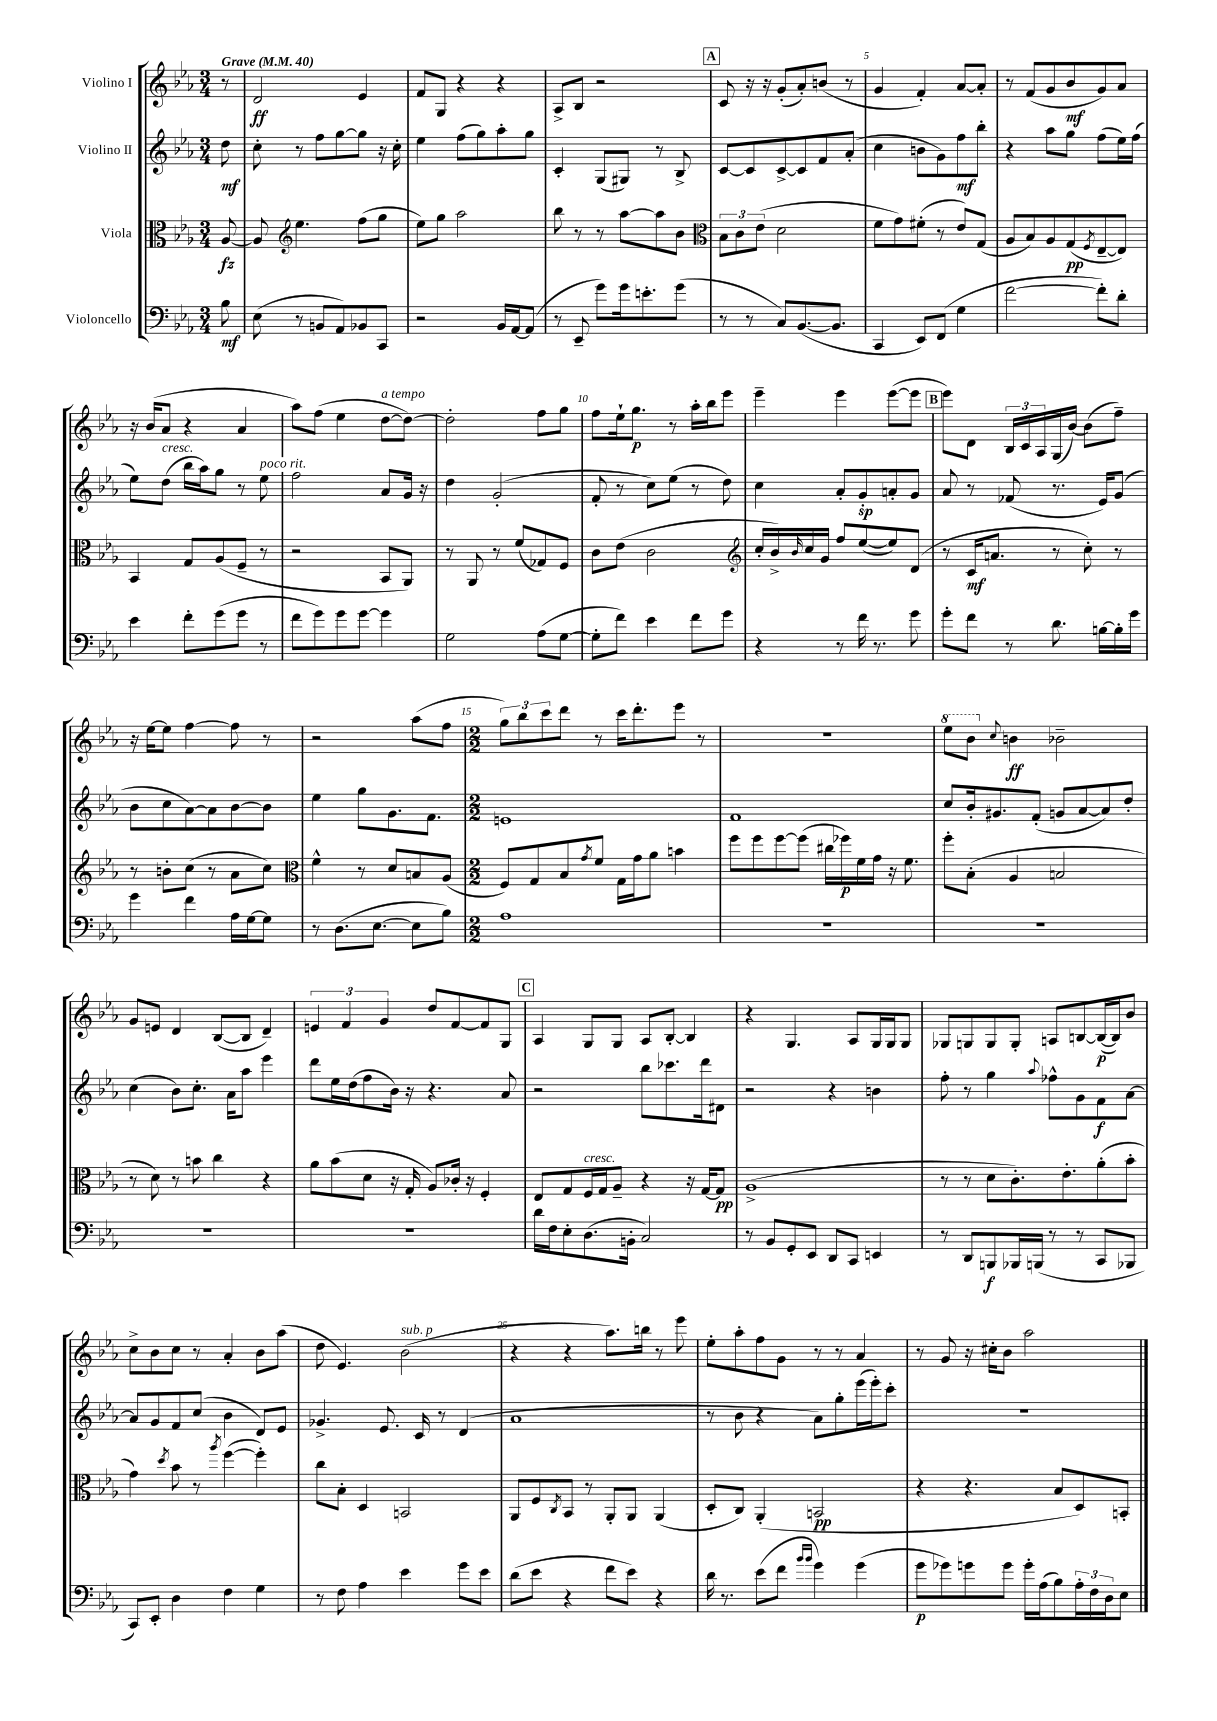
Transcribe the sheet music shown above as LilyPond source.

<<
\new StaffGroup <<
\new Staff = "s0" \with { instrumentName = "Violino I" } {
    \clef treble \key ees \major \numericTimeSignature \time 3/4 \partial 8 \tempo "Grave" 4 = 40
    r8 |
    d'2\ff ees'4 |
    f'8 g8 r4 r4 |
    aes8-> bes8 r2 |
    \mark \markup { \box "A" } c'8 r16 r16 g'8-.( aes'8-.) b'8( r8 |
    g'4 f'4-.) aes'8~ aes'8-. |
    r8 f'8( g'8 bes'8\mf g'8) aes'8 |
    r16 bes'16( aes'8 r4 aes'4 |
    aes''8) f''8( ees''4 d''8~^\markup { \italic "a tempo" } d''8~) |
    d''2-. f''8 g''8 |
    f''8 ees''16-! g''8.\p r8 aes''16-. bes''16 ees'''8 |
    ees'''4-- ees'''4 ees'''8~( ees'''8 |
    \mark \markup { \box "B" } ees'''8) d'8 \tuplet 3/2 { bes16 c'16 aes16 } g16( bes'16~) bes'8( f''8--) |
    r16 ees''16~ ees''8 f''4~ f''8 r8 |
    r2 aes''8( f''8 |
    \numericTimeSignature \time 2/2 \tuplet 3/2 { g''8) bes''8 c'''8 } d'''8 r8 c'''16 d'''8.-. ees'''8 r8 |
    R1 |
    \ottava #1 ees'''8 bes''8 \ottava #0 \appoggiatura { c''8 } b'4\ff bes'2-- |
    g'8 e'8 d'4 bes8~( bes8 d'4--) |
    \tuplet 3/2 { e'4 f'4 g'4 } d''8 f'8~ f'8 g8 |
    \mark \markup { \box "C" } aes4 g8 g8 aes8 bes8~-. bes4 |
    r4 g4. aes8 g16 g16 g8 |
    ges8 g8 g8 g8-. a8 b8~ b16~\p( b16) bes'8 |
    c''8-> bes'8 c''8 r8 aes'4-. bes'8 aes''8( |
    d''8 ees'4.) bes'2^\markup { \italic "sub. p" }( |
    r4 r4 aes''8.) b''16 r8 ees'''8 |
    ees''8-. aes''8-. f''8 g'8 r8 r8 aes'4 |
    r8 g'8 r16 cis''16-. bes'8 aes''2 \bar "|." |
}
\new Staff = "s1" \with { instrumentName = "Violino II" } {
    \clef treble \key ees \major \numericTimeSignature \time 3/4 \partial 8
    d''8\mf |
    c''8-. r8 f''8 g''8~ g''8 r16 c''16-. |
    ees''4 f''8( g''8) aes''8-. g''8 |
    c'4-. g8( gis8) r8 bes8-> |
    \mark \markup { \box "A" } c'8~ c'8 c'8~-> c'8 f'8 aes'8-.( |
    c''4 b'8 g'8) f''8\mf bes''8-. |
    r4 aes''8 g''8 f''8( ees''16) f''16( |
    ees''8) d''8^\markup { \italic "cresc." }( bes''16 aes''16) g''8 r8 ees''8^\markup { \italic "poco rit." } |
    f''2 aes'8 g'16 r16 |
    d''4 g'2-.( |
    f'8-. r8 c''8) ees''8( r8 d''8) |
    c''4 aes'8-. g'8-.\sp a'8-. g'8 |
    \mark \markup { \box "B" } aes'8 r8 fes'8( r8. ees'16) g'8( |
    bes'8 c''8 aes'8~) aes'8 bes'8~ bes'8 |
    ees''4 g''8 g'8. f'8. |
    \numericTimeSignature \time 2/2 e'1 |
    f'1 |
    c''8 bes'16-. gis'8. f'8-.( g'8 aes'8~ aes'8) d''8-. |
    c''4( bes'8) c''8.-. aes'16 aes''8 ees'''4 |
    d'''8 ees''16 d''16( f''8 bes'16) r16 r4. aes'8 |
    \mark \markup { \box "C" } r2 bes''8 ces'''8. d'''16 dis'8 |
    r2 r4 b'4 |
    f''8-. r8 g''4 \appoggiatura { aes''8 } fes''8-^ g'8 f'8\f aes'8~ |
    aes'8 g'8 f'8 c''8( bes'4 d'8) ees'8 |
    ges'4.-> ees'8. c'16 r8 d'4( |
    aes'1 |
    r8 bes'8 r4 aes'8) g''8-. ees'''16( ees'''16-.) c'''8-. |
    r1 \bar "|." |
}
\new Staff = "s2" \with { instrumentName = "Viola" } {
    \clef alto \key ees \major \numericTimeSignature \time 3/4 \partial 8
    aes8~\fz |
    aes8 \clef treble ees''4. f''8( g''8 |
    ees''8) g''8 aes''2 |
    bes''8 r8 r8 aes''8~ aes''8 bes'8 |
    \mark \markup { \box "A" } \clef alto \tuplet 3/2 { bes8 c'8 ees'8( } d'2 |
    f'8 g'8) fis'8-.( r8 ees'8) g8( |
    aes8 bes8) aes8 g8\pp( \acciaccatura { f8 } ees8~-- ees8) |
    bes,4 g8 aes8( f8-- r8 |
    r2 bes,8 aes,8) |
    r8 aes,8 r8 f'8( ges8) f8 |
    c'8 ees'8( c'2 |
    \clef treble c''16-. bes'16->) \grace { bes'16 } c''16 g'16 f''8 ees''8~( ees''8) d'8( |
    \mark \markup { \box "B" } r8 c'16\mf a'8. r8 c''8-.) r8 |
    r8 b'8-. c''8( r8 aes'8 c''8) |
    \clef alto f'4-^ r8 d'8 b8 aes8( |
    \numericTimeSignature \time 2/2 f8) g8 bes8 \acciaccatura { g'8 } f'8 g16 g'16 aes'8 b'4 |
    f''8 f''8 f''8~ f''8( cis''16 fes''16\p) f'16 g'16 r16 f'8. |
    f''8-. bes8-.( aes4 b2 |
    r8 d'8) r8 b'8 c''4 r4 |
    aes'8 bes'8( d'8 r16 g16-. aes8) ces'16-. r16 f4-. |
    \mark \markup { \box "C" } ees8 g8 f16^\markup { \italic "cresc." } g16 aes8-- r4 r16 g16~ g8\pp |
    aes1->( |
    r8 r8 d'8 c'8.-.) ees'8.-. aes'8-.( bes'8-. |
    g'4) \acciaccatura { d''8 } bes'8 r8 \acciaccatura { aes''8 } f''4~( f''4-.) |
    c''8 bes8-. d4 b,2 |
    aes,8 f8 \acciaccatura { c8 } bes,8 r8 aes,8-. aes,8 aes,4( |
    d8-. c8) aes,4-.( b,2\pp |
    r4 r4. bes8 d8) b,8-. \bar "|." |
}
\new Staff = "s3" \with { instrumentName = "Violoncello" } {
    \clef bass \key ees \major \numericTimeSignature \time 3/4 \partial 8
    bes8\mf |
    ees8( r8 b,8 aes,8) bes,8 c,8 |
    r2 bes,16 aes,16~ aes,8( |
    r8 ees,8-- g'8) g'16 e'8.-. g'8( |
    \mark \markup { \box "A" } r8 r8 c8) bes,8.~( bes,8. |
    c,4 ees,8) f,8( g4 |
    f'2~ f'8-.) d'8-. |
    ees'4 f'8-. g'8( g'8 r8 |
    f'8 g'8) g'8 g'8~ g'4 |
    g2 aes8( g8~ |
    g8-. f'8) ees'4 f'8 g'8 |
    r4 r8 f'16 r8. g'8 |
    \mark \markup { \box "B" } g'8-. f'8 r8 d'8. b16~ b16-. g'16 |
    g'4 f'4 aes16 g16~ g8 |
    r8 d8.( ees8.~ ees8 bes8) |
    \numericTimeSignature \time 2/2 aes1 |
    R1 |
    R1 |
    R1 |
    R1 |
    \mark \markup { \box "C" } d'16 f16 ees8-. d8.( b,16-. c2) |
    r8 bes,8 g,8-. ees,8 d,8 c,8 e,4 |
    r8 d,8 b,,8\f bes,,16 b,,16( r8 r8 c,8 bes,,8 |
    c,8) ees,8-. d4 f4 g4 |
    r8 f8 aes4 ees'4 g'8 ees'8 |
    d'8( ees'8 r4 f'8 ees'8) r4 |
    d'16 r8. ees'8( f'8 \grace { bes'16 bes'16 } g'4) g'4( |
    g'8\p ges'8) g'8 g'8 g'16-. aes16( bes8) \tuplet 3/2 { aes16-. f16 d16 } ees8 \bar "|." |
}
>>
>>
\layout { \context { \Score \override BarNumber.break-visibility = ##(#f #t #t) barNumberVisibility = #(every-nth-bar-number-visible 5) } }
